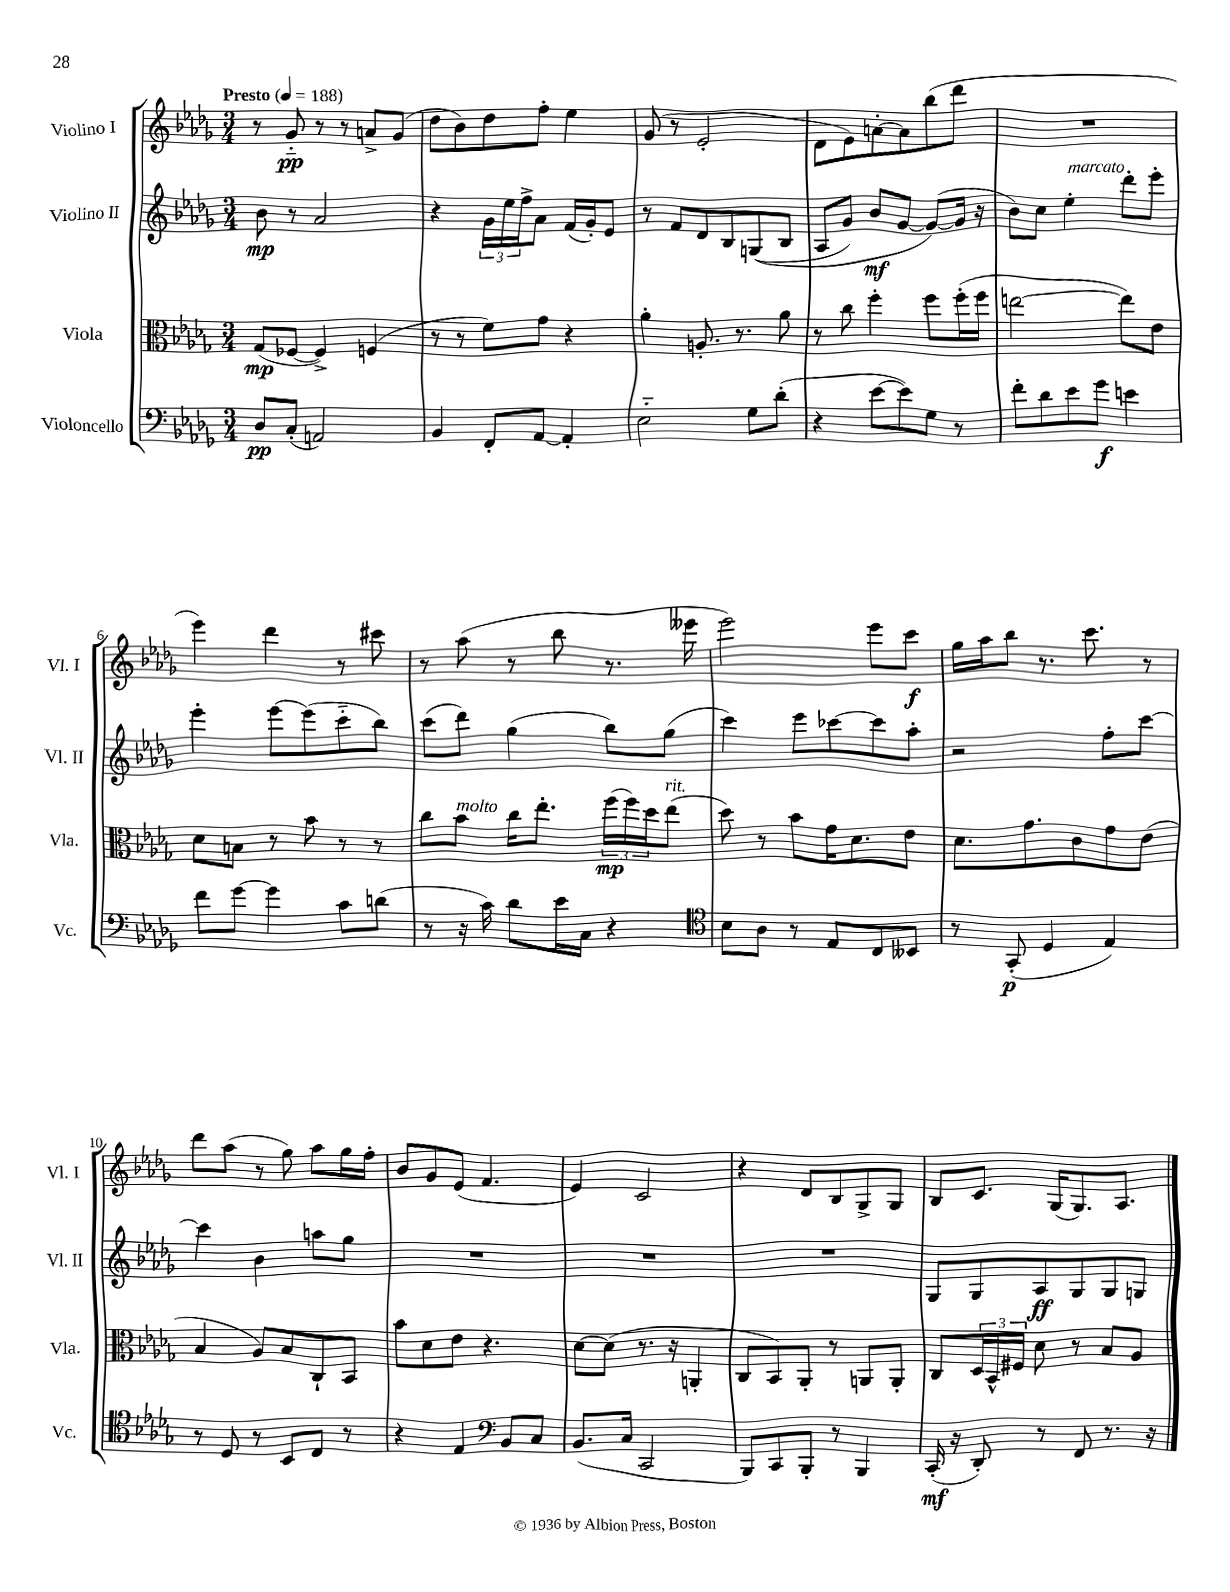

**kern	**kern	**kern	**kern
*staff4	*staff3	*staff2	*staff1
*clefF4	*clefC3	*clefG2	*clefG2
*k[b-e-a-d-g-]	*k[b-e-a-d-g-]	*k[b-e-a-d-g-]	*k[b-e-a-d-g-]
*M3/4	*M3/4	*M3/4	*M3/4
*MM188	*MM188	*MM188	*MM188
8D-	(8G-	8b-	8r
(8C'	[8F-	8r	8g-'~
2AA)	4F-^])	2a-	8r
.	.	.	8r
.	(4F	.	8a^
.	.	.	(8g-
=	=	=	=
4BB-	8r	4r	8dd-
.	8r	.	8b-)
8FF'	8f)	24g-	8dd-
.	.	24ee-	.
.	.	24ff^	.
[8AA-	8g-	8a-	8ff'
4AA-']	4r	(16f	4ee-
.	.	16g-')	.
.	.	8e-	.
=	=	=	=
2E-'~	4a-'	8r	(8g-
.	.	8f	8r
.	8.A'	8d-	2e-'
.	.	8B-	.
.	8.r	.	.
8G-	.	&((8G	.
(8d-'	8a-	8B-	.
=	=	=	=
4r	8r	8A-	8d-
.	8cc	8g-)	8e-)
[8e-	4ff'	8b-	[8a'
8e-])	.	[8g-	8a]
8G-	8ff	(8g-_&)	(8bb-
8r	(16ff'	16g-]	8ddd-
.	16ff	16r	.
=	=	=	=
8f'	[2ee	8b-)	2.r
8d-	.	8cc	.
8e-	.	4ee-'	.
8g-	.	.	.
4e	8ee])	8ddd-'	.
.	8e-	8eee-'	.
=	=	=	=
8f	8d-	4eee-'	4eee-)
[8g-	8B	.	.
4g-]	8r	[8eee-	4ddd-
.	8b-	(8eee-]	.
8c	8r	8ccc'~	8r
(8d	8r	8bb-)	8ccc#
=	=	=	=
8r	8cc	(8ccc	8r
16r	8b-	8ddd-)	(8aa-
16c)	.	.	.
8d-	16cc	(4gg-	8r
.	8.ee-'	.	.
16e-	.	.	8bb-
16C	.	.	.
4r	(24ff	8bb-)	8.r
.	24ff)	.	.
.	24dd-	.	.
.	(8ee-	(8gg-	.
.	.	.	16eee--
=	=	=	=
*clefC4	*	*	*
8B-	8dd-)	4ccc)	2eee-)
8A-	8r	.	.
8r	8b-	8eee-	.
8E-	16g-	[8ccc-	.
.	8.d-	.	.
8C	.	8ccc-]	8eee-
8BB--	8e-	8aa-'	8ccc
=	=	=	=
8r	8.d-	2r	16gg-
.	.	.	16aa-
(8GG-'	.	.	8bb-
.	8.g-	.	.
4D-	.	.	8.r
.	8c	.	.
.	.	.	8.ccc
4E-)	8g-	8ff'	.
.	(8e-	[8ccc	8r
=	=	=	=
8r	4B-	4ccc]	8ddd-
8D-	.	.	(8aa-
8r	8A-)	4b-	8r
8BB-	8B-	.	8gg-)
8C	8C`	8aa	8aa-
8r	8BB-	8gg-	16gg-
.	.	.	16ff'
=	=	=	=
4r	8b-	2.r	8b-
.	8d-	.	8g-
4E-	8e-	.	(8e-
.	4.r	.	4.f
*clefF4	*	*	*
8BB-	.	.	.
8C	.	.	.
=	=	=	=
(8.BB-	[8d-	2.r	4e-)
.	(8d-]	.	.
16C	.	.	.
2CC	8.r	.	2c
.	16r	.	.
.	4AA'	.	.
=	=	=	=
8BBB-)	8C	2.r	4r
8CC	8BB-)	.	.
8BBB-'	8AA-'	.	8d-
8r	8r	.	8B-
4BBB-	8AA	.	8G-^
.	8AA'	.	8G-
=	=	=	=
(16CC'	8C	8G-	8B-
16r	.	.	.
8DD-')	24D-	8G-	8.c
.	24BB-^^	.	.
.	24F#	.	.
8r	8d-	8A-	.
.	.	.	(16G-
8FF	8r	8G-	8.G-)
8.r	8B-	8G-	.
.	.	.	8.A-
.	8A-	8G	.
16r	.	.	.
==	==	==	==
*-	*-	*-	*-
